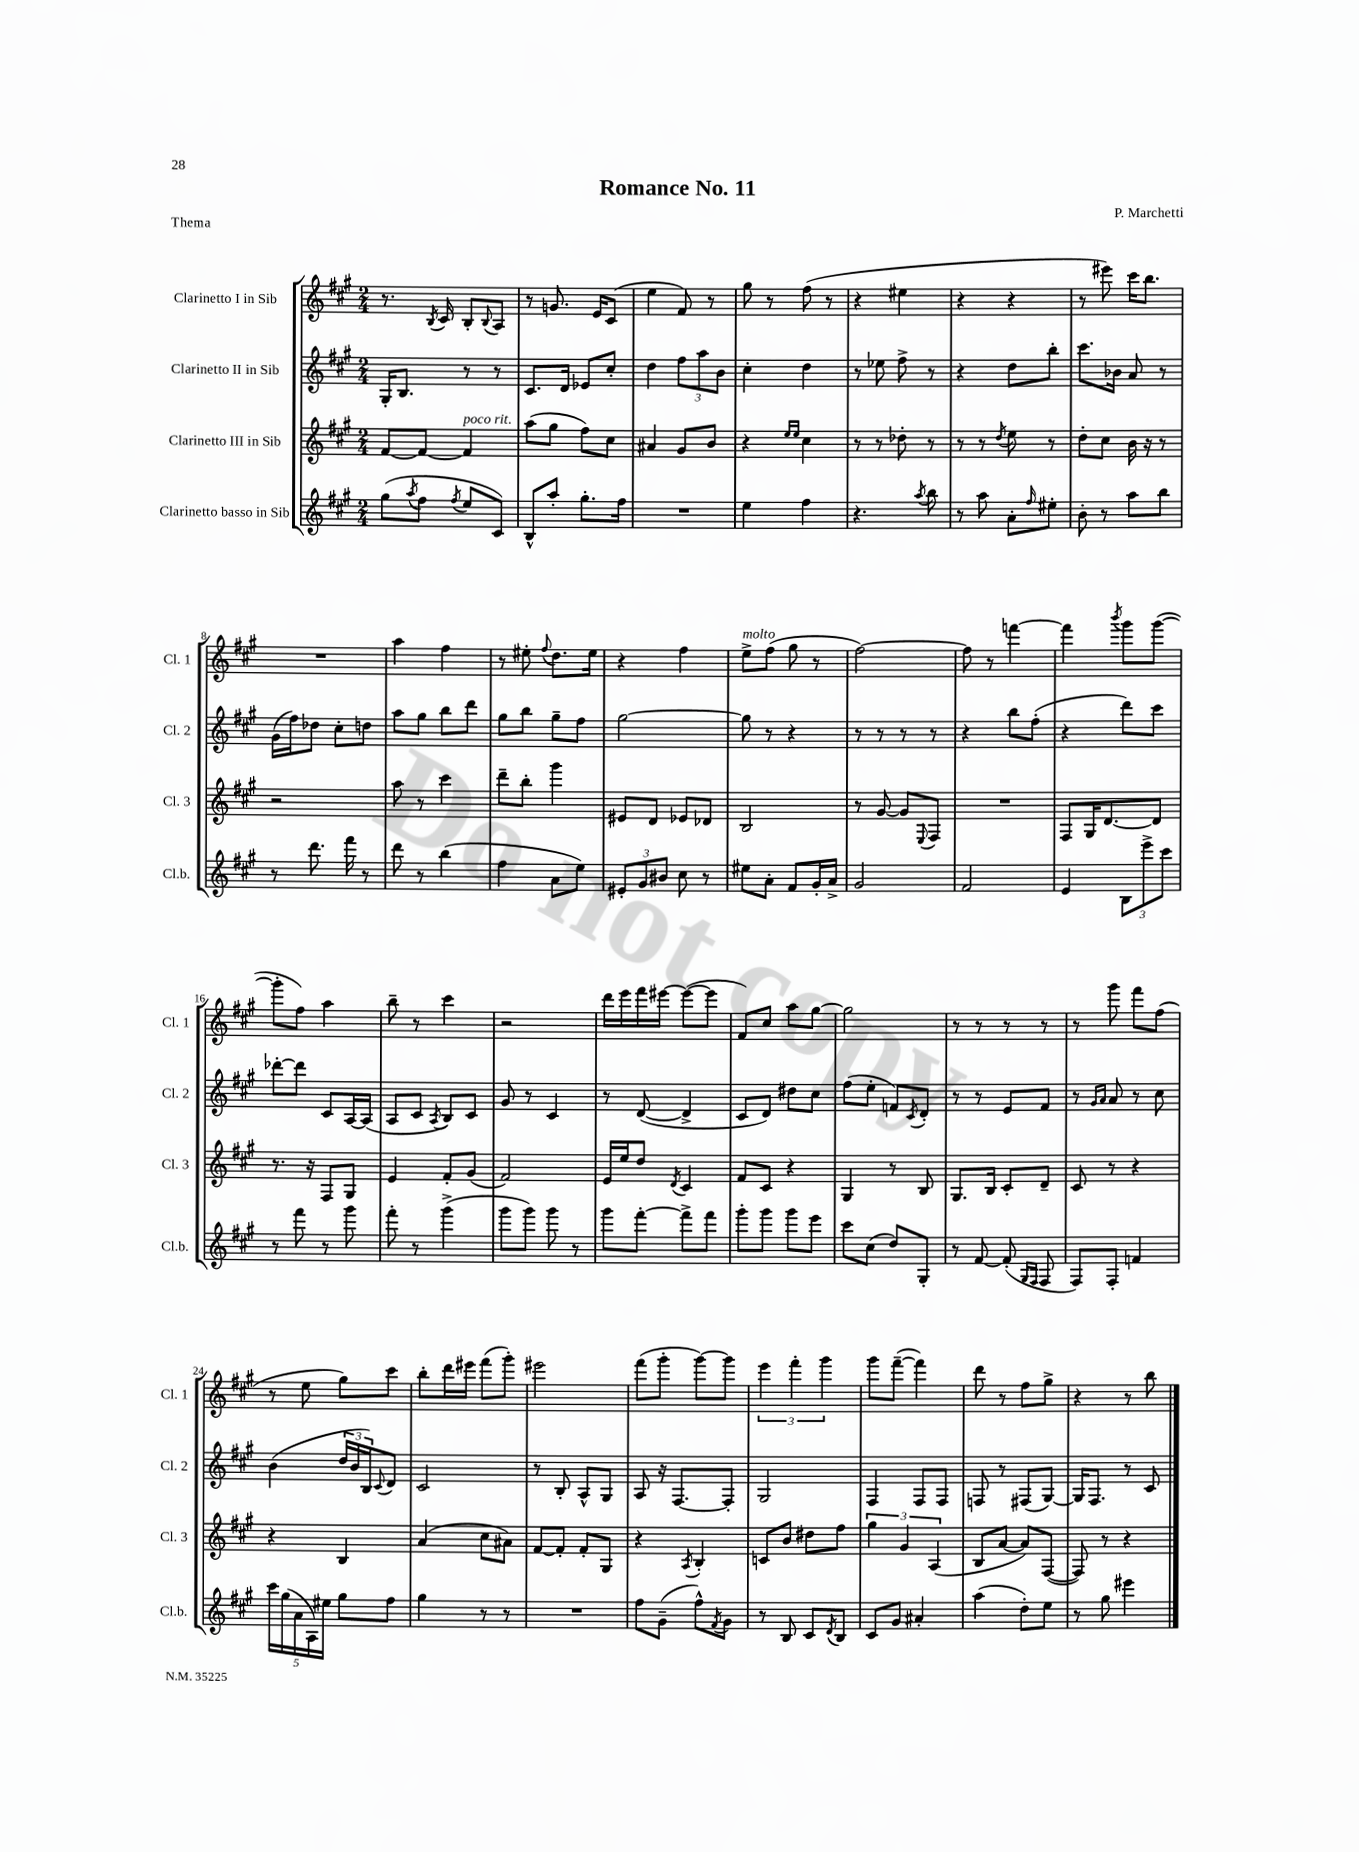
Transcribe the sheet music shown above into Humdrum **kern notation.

**kern	**kern	**kern	**kern
*staff4	*staff3	*staff2	*staff1
*clefG2	*clefG2	*clefG2	*clefG2
*k[f#c#g#]	*k[f#c#g#]	*k[f#c#g#]	*k[f#c#g#]
*M2/4	*M2/4	*M2/4	*M2/4
(8gg#\L	[8f#/L	16G#'/LK	8.r
.	.	8.B/J	.
8qaa/	.	.	.
8ff#\J	8f#/_J	.	.
.	.	.	8qB/
.	.	.	16c#/
8qff#/	.	.	.
8ee/L	4f#/]	8r	8B'/L
.	.	.	8qqB/
8c#/J)	.	8r	8A/J
=	=	=	=
8B^^/L	(8aa\L	8.c#/L	8r
8aa'/J	8gg#\J	.	8.g/
.	.	16d/Jk	.
8.gg#'\L	8ff#\L)	8e-/L	.
.	.	.	16e/LK
.	8cc#\J	8cc#'/J	(8c#/J
16ff#\Jk	.	.	.
=	=	=	=
2r	4a#/	4dd\	4ee\
.	8g#/L	12ff#\L	8f#/)
.	.	12aa\	.
.	8b/J	.	8r
.	.	12b\J	.
=	=	=	=
4ee\	4r	4cc#'\	8gg#\
.	.	.	8r
.	16qqee/LL	.	.
.	16qqee/JJ	.	.
4ff#\	4cc#\	4dd\	(8ff#\
.	.	.	8r
=	=	=	=
4.r	8r	8r	4r
.	8r	8ee-\	.
.	8dd-'\	8ff#^\	4ee#\
8qaa/	.	.	.
8bb\	8r	8r	.
=	=	=	=
8r	8r	4r	4r
8aa\	8r	.	.
.	8qdd/	.	.
8a'\L	8ee\	8dd\L	4r
16qqff#/	.	.	.
8ee#'\J	8r	8bb'\J	.
=	=	=	=
8b'\	8dd'\L	8.ccc#\L	8r
8r	8cc#\J	.	8eee#\)
.	.	16b-\Jk	.
8aa\L	16b\	8a/	16ccc#\LK
.	16r	.	8.bb\J
8bb\J	8r	8r	.
=	=	=	=
8r	2r	(16g#\LL	2r
.	.	16ff#\J)	.
8.ddd\	.	8dd-\J	.
.	.	8cc#'\L	.
16fff#\	.	.	.
8r	.	8dd\J	.
=	=	=	=
8ddd\	8aa\	8aa\L	4aa\
8r	8r	8gg#\J	.
(4bb\	4ccc#\	8bb\L	4ff#\
.	.	8ddd\J	.
=	=	=	=
4ff#\	8ddd~\L	8gg#\L	8r
.	8bb'\J	8bb\J	8ee#'\
.	.	.	8qqff#/
8a\L	4ggg#\	8gg#~\L	8.dd\L
8ee\J)	.	8ff#\J	.
.	.	.	16ee#\Jk
=	=	=	=
12e#'/L	8e#/L	[2gg#\	4r
12g#/	.	.	.
.	8d/J	.	.
12b#/J	.	.	.
8cc#\	8e-/L	.	4ff#\
8r	8d-/J	.	.
=	=	=	=
8ee#\L	2B/	8gg#\]	8ee^\L
8a'\J	.	8r	(8ff#\J
8f#/L	.	4r	8gg#\
16g#'/L	.	.	8r
16a^/JJ	.	.	.
=	=	=	=
2g#/	8r	8r	[2ff#\)
.	[8g#/	8r	.
.	8g#/]L	8r	.
.	8qqE/	.	.
.	8F#/J	8r	.
=	=	=	=
2f#/	2r	4r	8ff#\]
.	.	.	8r
.	.	8bb\L	[4fff\
.	.	(8ff#'\J	.
=	=	=	=
4e/	8F#/L	4r	4fff\]
.	16G#/K	.	.
.	[8.d/	.	.
.	.	.	8qbbb/
12B\L	.	8ddd\L)	8ggg#\L
12eee^\	.	.	.
.	8d/]J	8ccc#\J	([8ggg#\J
12ccc#\J	.	.	.
=	=	=	=
8r	8.r	[8ddd-'\L	8ggg#'\]L
8fff#\	.	8ddd-\]J	8ff#\J)
.	16r	.	.
8r	8F#/L	8c#/L	4aa\
8ggg#\	8G#/J	[16A/L	.
.	.	(16A/]JJ	.
=	=	=	=
8fff#'\	4e/	8A/L	8bb~\
8r	.	8c#/J	8r
.	.	8qA/	.
(4ggg#^\	8f#'/L	8B/L)	4ccc#\
.	(8g#/J	8c#/J	.
=	=	=	=
8ggg#\L	2f#/)	8g#/	2r
8ggg#\J)	.	8r	.
8ggg#\	.	4c#/	.
8r	.	.	.
=	=	=	=
8ggg#\L	16e/LL	8r	16ddd\LL
.	16ee/J	.	16eee\
[8fff#'\J	8dd/J	([8d/	16fff#\
.	.	.	[16eee#\JJ
.	8qd/	.	.
8fff#^\]L	4c#/	4d^/]	(8eee#\_L
8fff#\J	.	.	8eee#\]J
=	=	=	=
8ggg#'\L	8f#/L	8c#/L	8f#/L)
8ggg#\J	8c#/J	8d/J)	8cc#/J
8ggg#\L	4r	8dd#\L	8aa\L
8eee\J	.	8cc#\J	[8gg#\J
=	=	=	=
8ccc#\L	4G#/	(8ff#\L	2gg#\]
(8cc#\J	.	8ee'\J	.
8dd/L)	8r	8f/L)	.
.	.	8qc#/	.
8G#'/J	8B/	8d'/J	.
=	=	=	=
8r	8.G#/L	8r	8r
[8f#/	.	8r	8r
.	16B/Jk	.	.
(8f#'/]	8c#'/L	8e/L	8r
16qqG#/LL	.	.	.
16qqF#/JJ	.	.	.
8F#/	8d~/J	8f#/J	8r
=	=	=	=
8F#/L)	8c#/	8r	8r
.	.	16qqg#/LL	.
.	.	16qqa/JJ	.
8F#'/J	8r	8a/	8ggg#\
4f/	4r	8r	8fff#\L
.	.	8cc#\	(8ff#\J
=	=	=	=
20ccc#\LL	4r	(4b\	8r
(20gg#\	.	.	.
20a\	.	.	.
.	.	.	8ee\
20A\)	.	.	.
20ee#\JJ	.	.	.
8gg#\L	4B/	24dd/LL	8gg#\L)
.	.	24b/	.
.	.	24B/J)	.
.	.	8qqc#/	.
8ff#\J	.	8d/J	8ccc#\J
=	=	=	=
4gg#\	(4a/	2c#/	8bb'\L
.	.	.	16ddd\L
.	.	.	16eee#\JJ
8r	8cc#\L	.	(8fff#\L
8r	8a#\J)	.	8ggg#'\J)
=	=	=	=
2r	[8f#/L	8r	2eee#\
.	8f#'/]J	8B'/	.
.	8f#'/L	8A^^/L	.
.	8G#/J	8G#/J	.
=	=	=	=
8ff#\L	4r	8A/	(8fff#\L
(8g#~\J	.	16r	8ggg#'\J
.	.	[8.F#/L	.
.	8qA/	.	.
8ff#^^\L)	4B'/	.	[8ggg#\L)
8qf#/	.	.	.
8g#\J	.	8F#'/]J	8ggg#\]J
=	=	=	=
8r	8c/L	2G#/	6eee\
8B/	8b/J	.	.
.	.	.	6fff#'\
8c#/L	8dd#\L	.	.
.	.	.	6ggg#\
8qd/	.	.	.
8B/J	8ff#\J	.	.
=	=	=	=
8c#/L	6gg#\	4F#/	8ggg#\L
8g#/J	.	.	([8fff#~\J
.	6g#/	.	.
4a#'/	.	8F#/L	4fff#\])
.	(6A/	.	.
.	.	8F#/J	.
=	=	=	=
(4aa\	8B/L	8F/	8ddd\
.	[8a/J	8r	8r
8dd'\L)	8a/]L)	(8F#/L	8ff#\L
8ee\J	([8F#/J	[8G#/J)	8gg#^\J
=	=	=	=
8r	8F#/])	16G#/]LK	4r
.	.	8.F#/J	.
8gg#\	8r	.	.
4eee#\	4r	8r	8r
.	.	8c#/	8bb\
==	==	==	==
*-	*-	*-	*-
